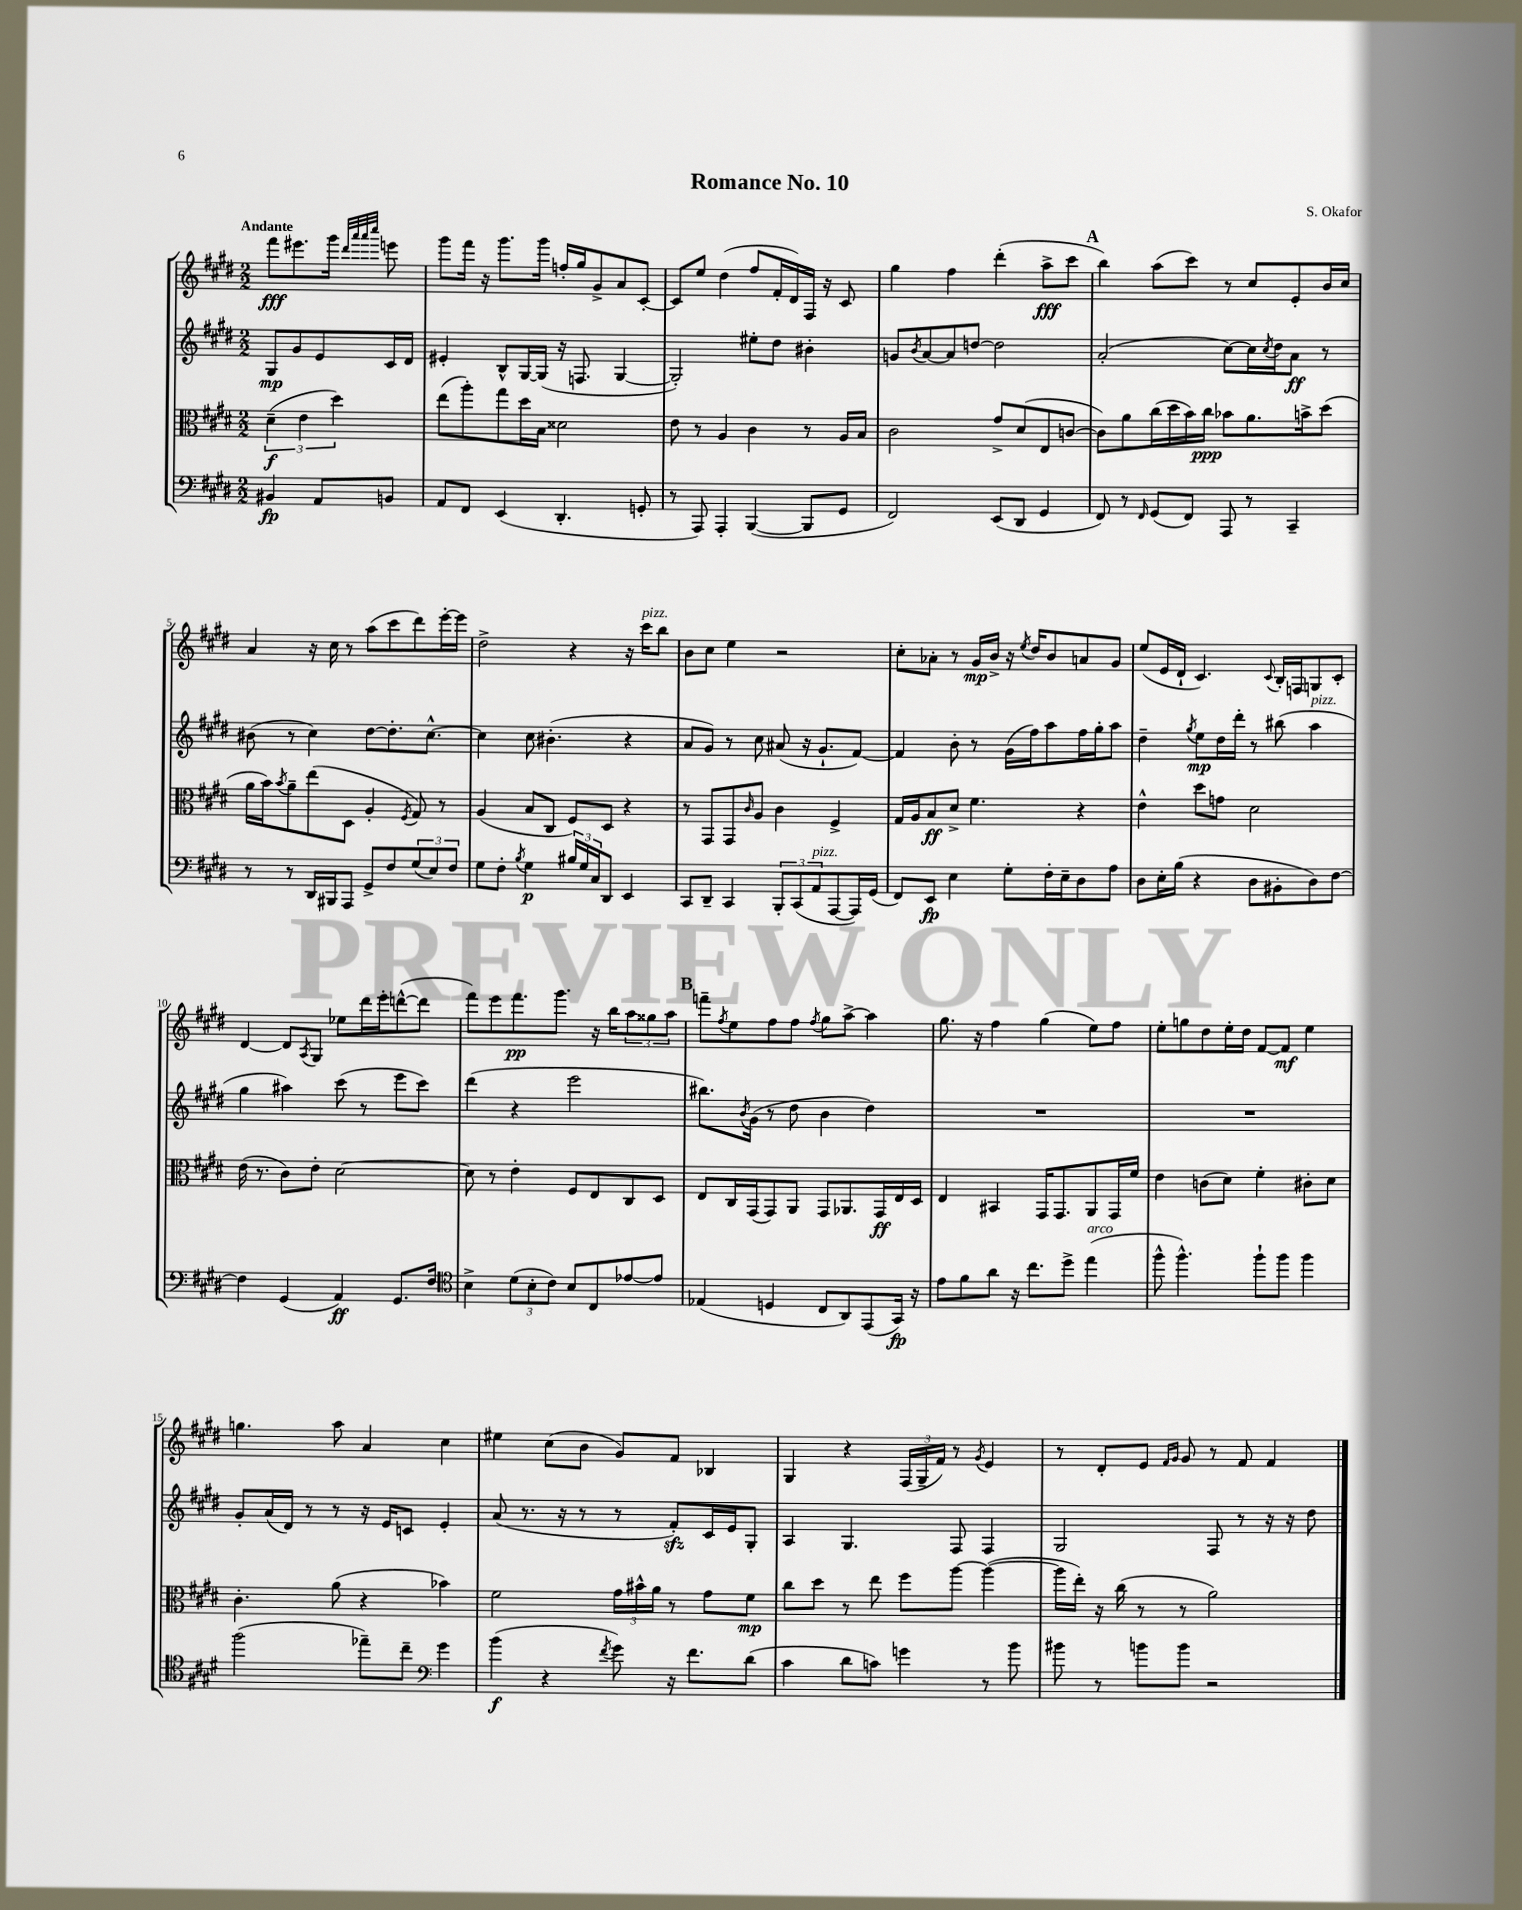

**kern	**kern	**kern	**kern
*staff4	*staff3	*staff2	*staff1
*clefF4	*clefC3	*clefG2	*clefG2
*k[f#c#g#d#]	*k[f#c#g#d#]	*k[f#c#g#d#]	*k[f#c#g#d#]
*M2/2	*M2/2	*M2/2	*M2/2
4BB#/	(6d#~\	8G#/L	8fff#\L
.	.	8g#/	8.eee#\
.	6e\	.	.
8AA/L	.	8e/	.
.	.	.	16ggg#\Jk
.	6dd#\)	.	.
.	.	.	32qqddd#/LLL
.	.	.	32qqaaa/
.	.	.	32qqaaa/
.	.	.	32qqcccc#/JJJ
8BB/J	.	16c#/L	8eee\
.	.	16d#/JJ	.
=	=	=	=
8AA/L	(8ee\L	4e#'/	8ggg#\L
8FF#/J	8aa'\)	.	16fff#\Jk
.	.	.	16r
(4EE/	8gg#\	8B^^/L	8.ggg#\L
.	16dd#\L	[16G#/L	.
.	16B\JJ	(16G#/]JJ	16ggg#\Jk
4.DD#'/	2d##\	16r	16ff'/LL
.	.	8.F/	16gg#/J
.	.	.	8g#^/
.	.	[4G#/	8a/
8GG'/	.	.	[8c#'/J
=	=	=	=
8r	8e\	2G#'/])	8c#/]L
8AAA/)	8r	.	8ee/J
4AAA'/	4A/	.	(4dd#\
([4BBB/	4c#\	8ee#'\L	8ff#/L
.	.	8dd#\J	16f#'/L
.	.	.	16d#/)
8BBB/]L	8r	4b#'\	16F#/JJ
.	.	.	16r
8GG#/J	16A/LL	.	8c#/
.	16B/JJ	.	.
=	=	=	=
2FF#/)	2c#\	8g/L	4gg#\
.	.	8qb/	.
.	.	[8a/	.
.	.	8a/]	4ff#\
.	.	[8dd/J	.
(8EE/L	8g#^/L	2dd\]	(4ddd#'\
8DD#/J	(8d#/	.	.
4GG#/	8E/	.	8aa^\L
.	[8c/J	.	8ccc#\J
=	=	=	=
8FF#/)	8c\]L)	(2a'/	4bb\)
8r	8a\	.	.
16qqFF#/	.	.	.
(8GG#/L	(16cc#\L	.	(8aa\L
.	16dd#\	.	.
8FF#/J)	16b\)	.	8ccc#\J)
.	16cc#\JJ	.	.
8AAA/	8b-\L	[8cc#\L)	8r
8r	8.a\	16cc#\]L	8cc#/L
.	.	8qcc#/	.
.	.	16dd#\J	.
4CC#~/	.	8a\J	8e'/
.	16b^\k	.	.
.	(8dd#\J	8r	16b/L
.	.	.	16cc#/JJ
=	=	=	=
8r	16a\LL	(8b#\	4a/
.	16b\J)	.	.
.	8qb/	.	.
8r	8a~\	8r	.
16DD#/LL	(8ee\	4cc#\)	16r
16BBB#/J	.	.	16cc#\
8AAA/J	8D#\J	.	8r
8GG#^/L	4A'/	[8dd#\L	(8aa\L
8F#/	.	8.dd#'\]	8ccc#\
.	8qF#/	.	.
(12G#/	8G#/)	.	8ddd#\)
.	.	[8.cc#^^\J	.
12E/)	.	.	.
.	8r	.	[16eee'\L
12F#/J	.	.	.
.	.	.	16eee\]JJ
=	=	=	=
8G#\L	(4A/	4cc#\]	2dd#^\
8F#'\J	.	.	.
8qB/	.	.	.
4G#\	8B/L	8cc#\	.
.	8C#/J	(4.b#'\	.
24B#/LL	8F#/L)	.	4r
24G#/	.	.	.
24C#/J	.	.	.
8DD#/J	8D#/J	.	.
4EE/	4r	4r	16r
.	.	.	16ccc#\LK
.	.	.	8bb\J
=	=	=	=
8CC#/L	8r	8a/L	8b\L
8DD#~/J	8GG#/L	8g#/J)	8cc#\J
4CC#/	8GG#/	8r	4ee\
.	16qqc#/	.	.
.	8A/J	8cc#\	.
12BBB'/L	4c#\	(8a#/	2r
(12CC#/	.	.	.
.	.	16r	.
12AA/	.	.	.
.	.	8.g#`/L	.
[8AAA/	4F#^/	.	.
16AAA/]L)	.	[8f#/J)	.
(16GG#/JJ	.	.	.
=	=	=	=
8FF#/L)	16G#/LL	4f#/]	8cc#'\L
.	16A/J	.	.
8EE/J	8B/	.	8a-'\J
4E\	8d#^/J	8b'\	8r
.	4.f#\	8r	16g#/LL
.	.	.	16b^/JJ
8G#'\L	.	(16g#\LL	16r
.	.	.	8qee/
.	.	16ff#\J)	16dd#/LK
16F#'\L	.	8aa\	8b/
16E~\J	.	.	.
8D#\	4r	16ff#\L	8a/
.	.	16gg#'\J	.
8A\J	.	8aa\J	8g#/J
=	=	=	=
8D#\L	4e^^\	4dd#~\	(8ee/L
16E'\L	.	.	16e/L
(16B\JJ	.	.	16d#`/JJ
.	.	8qgg#/	.
4r	8dd#\L	8ee\L	4.c#/)
.	8g\J	16dd#\L	.
.	.	16ddd#'\JJ	.
8D#\L	2d#\	8r	.
.	.	.	8qqc#/
8BB#'\	.	(8bb#\	16B'/LL
.	.	.	16F/J
8D#\)	.	4aa\	8G/
[8F#\J	.	.	8c#'/J
=	=	=	=
4F#\]	(16e\	4gg#\	[4d#/
.	8.r	.	.
(4GG#/	8c#\L)	4aa#\)	8d#/]L
.	.	.	8qA/
.	8e'\J	.	8G#/J
4AA/)	[2d#\	(8ccc#\	8ee-\L
.	.	8r	16ddd#\L
.	.	.	16eee'\J
8.GG#/L	.	8eee\L	([8ddd^^\
.	.	8ccc#\J)	8ddd\]J
16F#/Jk	.	.	.
=	=	=	=
*clefC4	*	*	*
4B^\	8d#\]	(4ddd#\	8fff#\L)
.	8r	.	8eee\
(12d#\L	4e'\	4r	8.fff#\
12B'\	.	.	.
12c#\J)	.	.	.
.	.	.	8.ggg#\J
8B/L	8F#/L	2eee\	.
8C#/	8E/	.	16r
.	.	.	16bb\LK
[8e-/	8C#/	.	12aa\
.	.	.	12gg##\
8e-/]J	8D#/J	.	.
.	.	.	12aa\J
=	=	=	=
(4E-/	8E/L	8.bb#\L)	8fff~\L
.	.	.	8qff#/
.	16C#/L	.	8ee\
.	.	8qb/	.
.	(16GG#/J	(16g#\Jk	.
4D/	8GG#/)	8r	8ff#\
.	8AA/J	8dd#\	8ff#\J
.	.	.	8qff#/
8C#/L	8GG#/L	4b\	8gg#\L
8AA/)	8.AA-/	.	[8aa^\J
(8EE/	.	4dd#\)	4aa\]
.	16GG#/L	.	.
16GG#/Jk)	16E/	.	.
16r	16D#/JJ	.	.
=	=	=	=
8e\L	4E/	1r	8.gg#\
8f#\	.	.	.
.	.	.	16r
8a\J	4BB#/	.	4ff#\
16r	.	.	.
8.cc#\L	.	.	.
.	16GG#/LK	.	(4gg#\
.	8.GG#/	.	.
8dd#^\J	.	.	.
(4ee\	8AA/	.	8ee\L)
.	16GG#/L	.	8ff#\J
.	16f#/JJ	.	.
=	=	=	=
8ff#^^\	4e\	1r	8ee'\L
4.ff#^^\)	.	.	8gg\
.	(8c\L	.	8dd#\
.	8d#\J)	.	16ee'\L
.	.	.	16dd#\JJ
8ff#`\L	4f#'\	.	[8f#/L
8ff#\J	.	.	8f#/]J
4ff#\	8c#'\L	.	4ee\
.	8d#\J	.	.
=	=	=	=
(2ff#\	4.c#'\	8g#'/L	4.gg\
.	.	(16a/L	.
.	.	16d#/JJ)	.
.	.	8r	.
.	(8a\	8r	8aa\
8ee-~\L)	4r	16r	4a/
.	.	16e/LK	.
8cc#~\J	.	8c/J	.
*clefF4	*	*	*
4g#\	4b-\)	4e'/	4cc#\
=	=	=	=
(4b\	2f#\	(8a/	4ee#\
.	.	8.r	.
4r	.	.	(8cc#\L
.	.	16r	.
.	.	8r	8b\J
8qf#/	.	.	.
8g#\)	24g#\LL	8r	8g#/L)
.	24b#^^\	.	.
.	24a\JJ	.	.
16r	8r	8f#'/L)	8f#/J
8.f#\L	.	.	.
.	8g#\L	16c#/L	4B-/
.	.	16e/J	.
(8d#\J	8f#\J	8G#'/J	.
=	=	=	=
4c#\	8cc#\L	4A/	4G#/
.	8dd#\J	.	.
8d#\L	8r	4.G#/	4r
8c\J)	8ee\	.	.
4g\	8ff#\L	.	(24F#/LL
.	.	.	24G#~/
.	.	.	24f#/JJ)
.	[8aa\J	8F#/	8r
.	.	.	8qg#/
8r	(4aa\_	4F#/	4e/
8b\	.	.	.
=	=	=	=
8b#\	16aa\]LL	2G#/	8r
.	16ee'\JJ)	.	.
8r	16r	.	8d#'/L
.	(16cc#\	.	.
8b\L	8r	.	8e/J
.	.	.	16qqf#/LL
.	.	.	16qqg#/JJ
8b\J	8r	.	8g#/
2r	2a\)	8F#/	8r
.	.	8r	8f#/
.	.	16r	4f#/
.	.	16r	.
.	.	8dd#\	.
==	==	==	==
*-	*-	*-	*-
